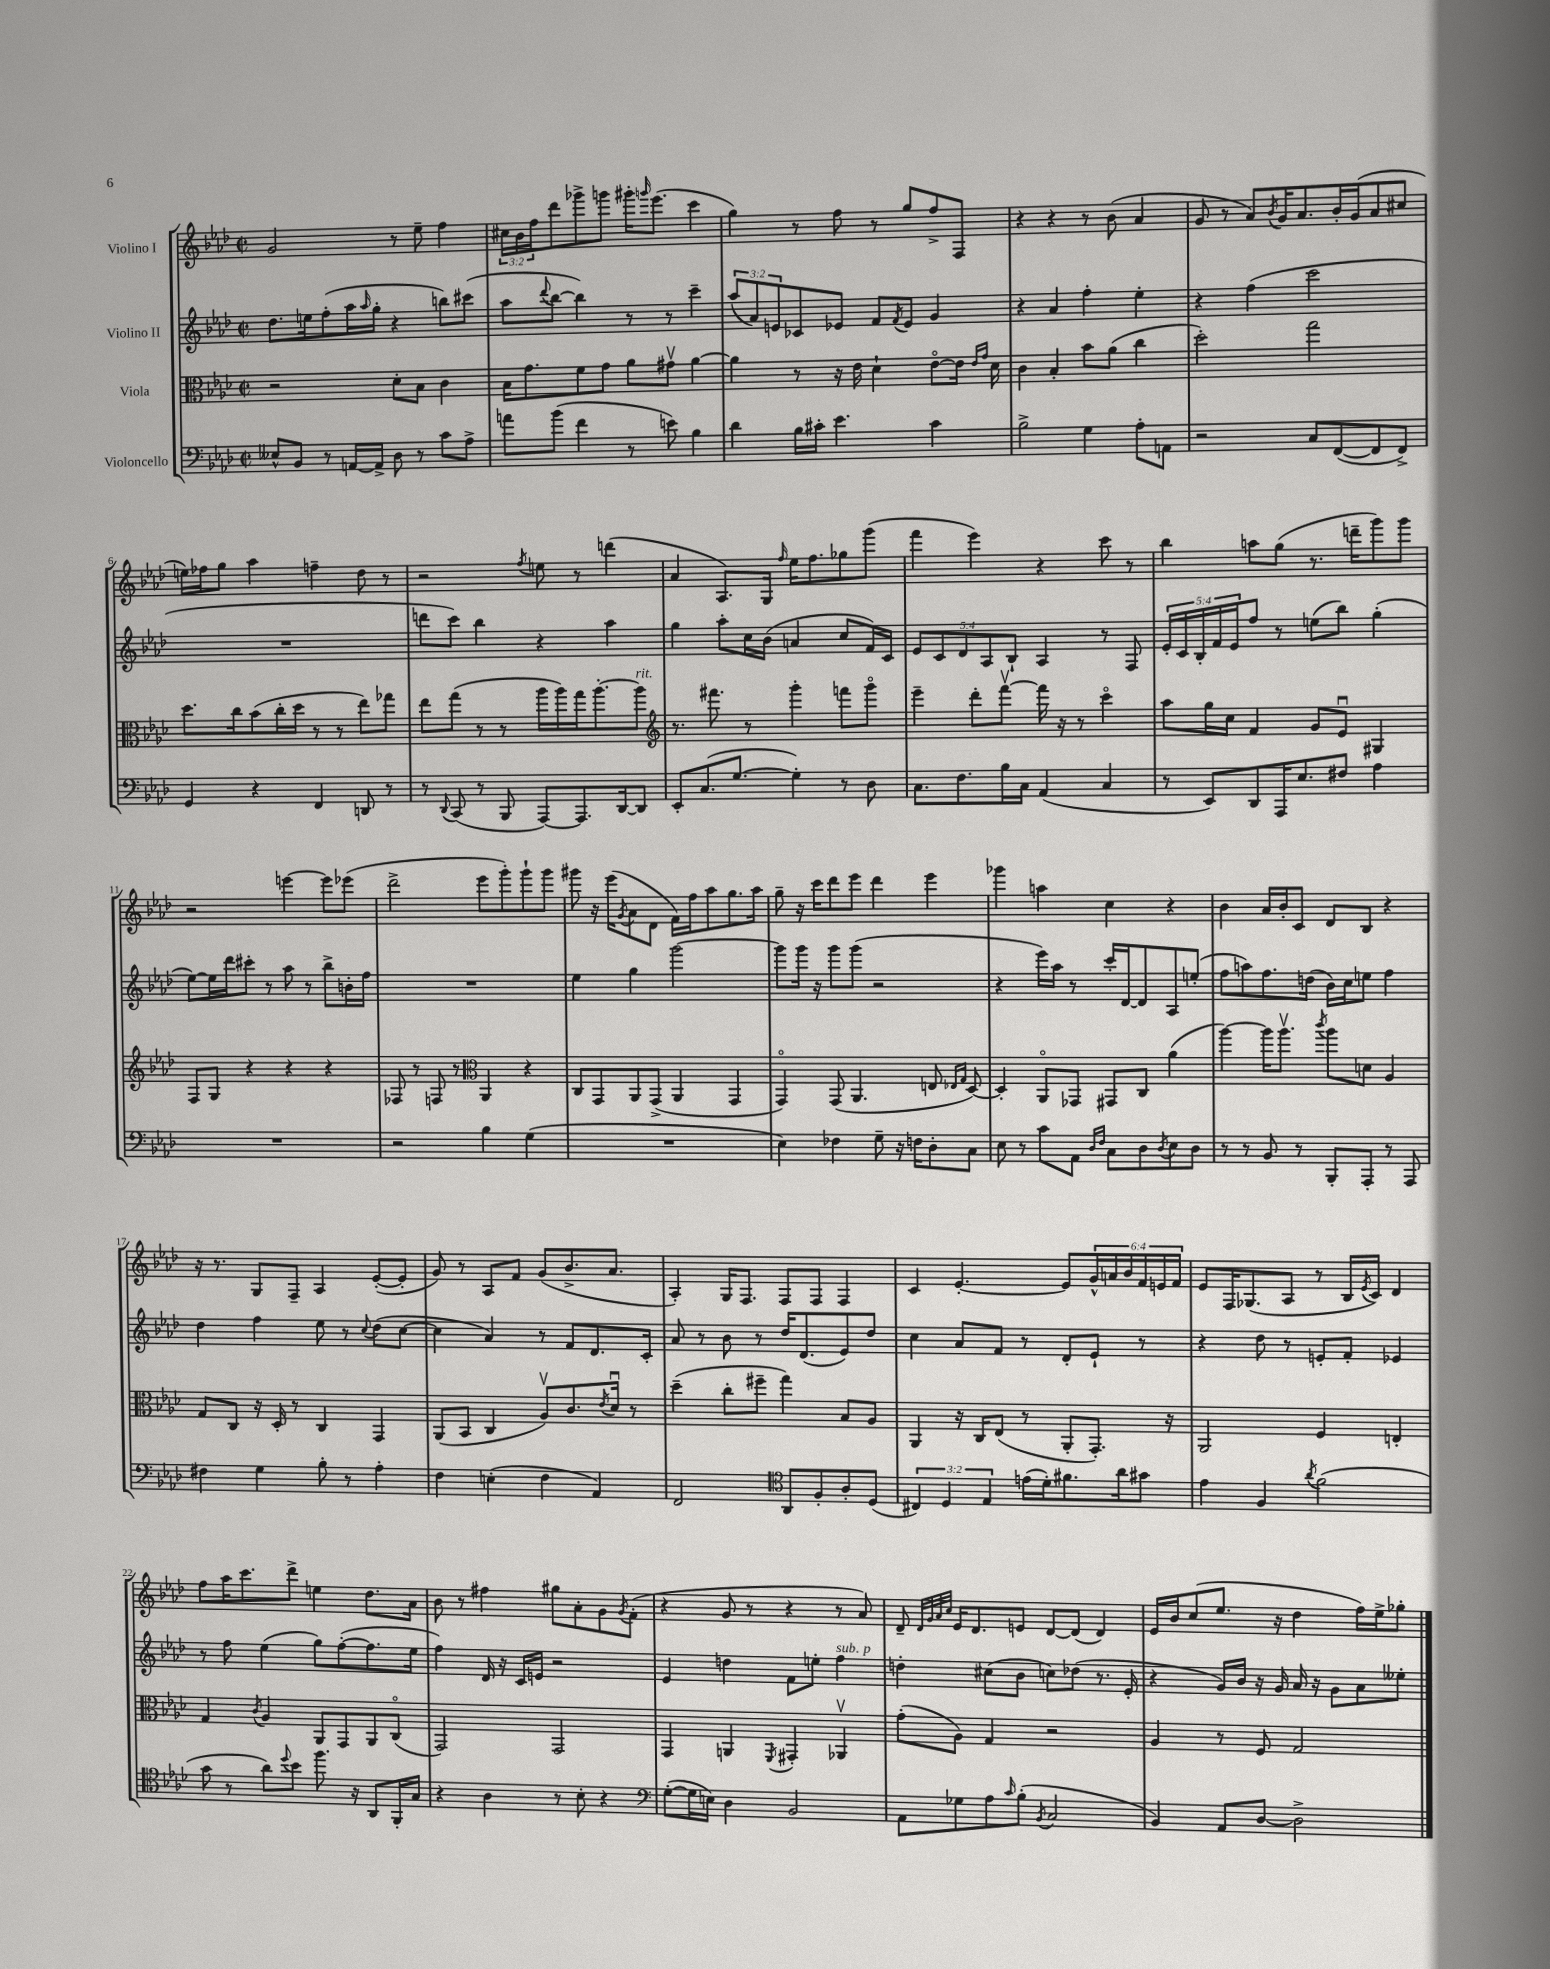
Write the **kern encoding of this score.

**kern	**kern	**kern	**kern
*part4	*part3	*part2	*part1
*staff4	*staff3	*staff2	*staff1
*I"Violoncello	*I"Viola	*I"Violino II	*I"Violino I
*clefF4	*clefC3	*clefG2	*clefG2
*k[b-e-a-d-]	*k[b-e-a-d-]	*k[b-e-a-d-]	*k[b-e-a-d-]
*M2/2	*M2/2	*M2/2	*M2/2
*met(c|)	*met(c|)	*met(c|)	*met(c|)
=1	=1	=1	=1
8E--X^^/L	2r	8.dd-\L	2g/
8BB-/J	.	.	.
.	.	16een\k	.
8r	.	(8ff'\	.
[16AAn/LL	.	16aa-\L	.
.	.	16qqaa-/	.
16AA^/JJ]	.	16gg'\JJ	.
8D-\	8d-'\L	4r	8r
8r	8B-\J	.	8ee-~\
8c\L	4c\	8bbn\L)	4ff\
8A-^\J	.	(8ccc#X\J	.
=2	=2	=2	=2
8an\L	16B-\KL	8aa-\L	24cc#X\LL
.	.	.	24b-\
.	8.g\	.	.
.	.	.	24ff\J
.	.	8qqddd-/	.
(8b-\J	.	[8bb-\J	8ddd-\
4f\	8f\	4bb-\])	8ggg-X^\
.	8g\J	.	8gggn\J
8r	8a-\L	8r	16ggg#X'\KL
.	.	.	16qqgggn/
.	.	.	(8.eee-\J
8en\)	8g#Xv\J	8r	.
4B-\	[4a-\	4ccc~\	4ccc\
=3	=3	=3	=3
4d-\	4a-\]	(12aa-/L	4gg\)
.	.	12a-/)	.
.	.	12en/	.
16B-\LL	8r	8c-X/	8r
16c#X'\JJ	.	.	.
4.e-\	16r	8e-X/J	8ff\
.	16e-\	.	.
.	4d-`\	8f/L	8r
.	.	8qf/	.
.	.	8e-/J	8gg/L
4c#\	[8e-\L	4g/	8ff^/
.	16e-\Jk]	.	8F/J
.	16qqe-/LL	.	.
.	16qqg/JJ	.	.
.	16d-\	.	.
=4	=4	=4	=4
2B-^\	4c\	4r	4r
.	4B-'/	4a-/	4r
4G\	8b-\L	4ff'\	8r
.	(8a-\J	.	(8b-\
8A-'\L	4cc\	4ee-'\	4a-/
8AAn\J	.	.	.
=5	=5	=5	=5
2r	2dd-'\)	4r	8g/
.	.	.	8r
.	.	(4ff\	8a-/L)
.	.	.	8qb-/
.	.	.	16g/K
.	.	.	8.a-/
8C/L	2gg\	2ccc\	.
([8FF/	.	.	16b-'/L
.	.	.	(16g/J
8FF/]	.	.	8a-/
8FF^/J)	.	.	8cc#X/J
!!LO:LB:g=z
=6	=6	=6	=6
4GG/	8.dd-\L	1r	16een\LL)
.	.	.	16ff-X\J
.	.	.	8gg\J
.	16cc\k	.	.
4r	(8b-\	.	4aa-\
.	16cc'\L	.	.
.	16dd-\JJ	.	.
4FF/	8r	.	4ffn~\
.	8r	.	.
8DDn/	8ee-\L)	.	8dd-\
8r	8gg-X\J	.	8r
=7	=7	=7	=7
8r	8ee-\L	8dddn\L	2r
8qqDD-/	.	.	.
(8CC/	(8gg\J	8ccc\J)	.
8r	8r	4bb-\	.
8BBB-/	8r	.	.
.	.	.	8qff/
[8AAA-/L)	16aa-\LL	4r	8een\
.	16aa-\)	.	.
8.AAA-/]	16gg\J	.	8r
.	[8.aa-'\	.	.
.	.	4aa-\	(4dddn\
[16DD-/k	.	.	.
!	!LO:TX:a:i:t=rit.	!	!
8DD-/J]	8aa-\J]	.	.
=8	=8	=8	=8
*	*clefG2	*	*
8EE-'/L	8.r	4gg\	4a-/
(8.C/	.	.	.
.	8.fff#X\	.	.
.	.	8aa-'\L	8.A-/L)
[8.G/J	.	.	.
.	8r	16cc\L	.
.	.	(16b-\JJ	16G/Jk
.	.	.	16qqff/
4G'\])	4ggg'\	4an/	16ee-\KL
.	.	.	8.ff\
8r	8fffn\L	8cc/L	8gg-X\
8D-\	8ggg\J	16f/L)	(8ggg\J
.	.	16c/JJ	.
=9	=9	=9	=9
8.C\L	4eee-~\	10e-/L	4fff\
.	.	10c/	.
8.F\	.	.	.
.	.	10d-/	.
.	8ddd-'\L	.	4eee-\)
.	.	10A-/	.
16B-\L	[8fffv\J	.	.
.	.	10B-`/J	.
16C\JJ	.	.	.
(4AA-/	16fff\]	4A-/	4r
.	16r	.	.
.	8r	.	.
4C/	4ccc\	8r	8ccc\
.	.	8F/	8r
=10	=10	=10	=10
8r	8aa-\L	20e-'/LL	4bb-\
.	.	20c/	.
.	.	20B-'/	.
8EE-/L)	16gg\L	.	.
.	.	20f/	.
.	16cc\JJ	.	.
.	.	20e-/J	.
8DD-/	4f/	8ff/J	8aan\L
16AAA-/K	.	8r	(8gg\J
8.E-/	.	.	.
.	8g/L	(8een\L	8.r
8F#X/J	8e-u/J	8bb-\J)	.
.	.	.	16dddn~\KL
4A-\	4G#X/	(4gg'\	8ggg\)
.	.	.	8ggg\J
!!LO:LB:g=z
=11	=11	=11	=11
1r	8F/L	[8ee-\L)	2r
.	8G/J	16ee-\L]	.
.	.	16ddd-\J	.
.	4r	8ccc#X'\J	.
.	.	8r	.
.	4r	8aa-\	[4eeen\
.	.	8r	.
.	4r	8bb-^\L	8eee\L]
.	.	16bn'\L	(8eee-X\J
.	.	16ff\JJ	.
=12	=12	=12	=12
2r	8F-X/	1r	2ddd-^\
.	8r	.	.
.	8Fn/	.	.
.	8r	.	.
*	*clefC3	*	*
4B-\	4AA-/	.	8eee-\L
.	.	.	8ggg'\)
(4G\	4r	.	8ggg`\
.	.	.	8ggg\J
=13	=13	=13	=13
1r	8C/L	4ee-\	8ggg#X\
.	8GG/	.	16r
.	.	.	(16eee-\KL
.	.	.	8qg/
.	8AA-/	4gg\	8a-\
.	(8GG^/J	.	8d-\J
.	4AA-/	[2ggg\	16f\LL)
.	.	.	16ff\J
.	.	.	8aa-\
.	4GG/	.	8.gg\
.	.	.	16aa-\Jk
=14	=14	=14	=14
4E-\)	4GG/)	8ggg\L]	8gg~\
.	.	16ggg\Jk	16r
.	.	16r	16ccc\KL
4F-X\	(8GG/	8ggg\L	8ddd-\
.	4.AA-/	(8ggg\J	8eee-\J
8G~\	.	2r	4ddd-\
16r	.	.	.
16Fn\KL	.	.	.
8D-'\	8En/	.	4eee-\
.	16qqE-X/LL	.	.
.	16qqG/JJ	.	.
8C\J	[8D-/)	.	.
=15	=15	=15	=15
8E-\	4D-'/]	4r	4ggg-X\
8r	.	.	.
8c\L	8AA-/L	16eee-\LL)	4aan\
.	.	16aa-\JJ	.
8AA-\J	8GG-X/J	8r	.
16qqD-/LL	.	.	.
16qqF/JJ	.	.	.
8C\L	8GG#X/L	16ccc'/LL	4cc\
.	.	[16d-/J	.
8D-\	8C/J	8d-/]	.
8qD-/	.	.	.
8E-\	(4a-\	8A-/	4r
8D-\J	.	(8een'/J	.
=16	=16	=16	=16
8r	[4aa-\)	8ff\L	4b-\
8r	.	8aan\)	.
8BB-/	16aa-\KL]	8.ff\	16a-/LL
.	8.aa-v\J	.	16b-'/J
8r	.	.	8c/J
.	.	(16ddn\Jk	.
.	8qccc/	.	.
8BBB-'/L	8aa-\L	16b-\LL)	8d-/L
.	.	16cc\J	.
8AAA-'/J	8dn\J	8een\J	8B-/J
8r	4A-/	4ff\	4r
8AAA-/	.	.	.
!!LO:LB:g=z
=17	=17	=17	=17
4F#X\	8G/L	4dd-\	16r
.	.	.	8.r
.	8C/J	.	.
4G\	16r	4ff\	8G/L
.	16D-'/	.	.
.	8r	.	8F~/J
8B-'\	4C/	8ee-\	4A-/
8r	.	8r	.
.	.	8qqcc/	.
4A-'\	4GG/	(8dd-\L	([8e-'/L
.	.	[8cc\J	8e-'/J]
=18	=18	=18	=18
4F\	(8AA-/L	4cc\]	8g/)
.	8BB-/J	.	8r
(4En'\	4C/	4a-/)	8A-/L
.	.	.	8f/J
4F\	8A-v/L)	8r	(8g/L
.	8.c/	8f/L	8.b-^/
4AA-/)	.	8.d-/	.
.	8qe-/	.	.
.	16d-u/Jk	.	8.a-/J
.	8r	.	.
.	.	16c'/Jk	.
=19	=19	=19	=19
2FF/	(4dd-~\	8a-/	4A-'/)
.	.	8r	.
.	8cc'\L	8b-\	16G/KL
.	.	.	8.F/J
.	8ff#X~\J	8r	.
*clefC4	*	*	*
8AA-/L	4gg\)	16dd-/KL	8F/L
.	.	(8.d-/	.
8F'/	.	.	8F/J
8A-'/	8B-/L	8e-/)	4F/
(8D-/J	8A-/J	8dd-/J	.
=20	=20	=20	=20
6C#X/)	4AA-/	4cc\	4c/
6D-/	.	.	.
.	16r	8a-/L	[4.e-'/
.	16C/KL	.	.
6E-/	.	.	.
.	(8E-/J	8f/J	.
(16en\LL	8r	8r	.
16d-'\J)	.	.	.
8.f#X\	8AA-'/L	8d-'/L	8e-/L]
.	8.GG'/J)	8e-`/J	24g^^/L
.	.	.	24an/
16a-\k	.	.	.
.	.	.	24b-/
8g#X\J	.	8r	24f/
.	.	.	24en/
.	16r	.	.
.	.	.	24f/JJ
=21	=21	=21	=21
4e-\	2AA-/	4r	8e-/L
.	.	.	16F/K
.	.	.	(8.G-X/
4F/	.	8dd-\	.
.	.	8r	8A-/J
8qa-/	.	.	.
(2f\	4F/	8en'/L	8r
.	.	8f'/J	16B-/LL
.	.	.	8qe-/
.	.	.	16c/JJ)
.	4En'/	4e-X/	4d-/
!!LO:LB:g=z
=22	=22	=22	=22
8g\	4G/	8r	8ff\L
8r	.	8ff\	16aa-\K
.	.	.	8.ccc\
.	8qc/	.	.
8a-\L)	4A-/	(4ee-\	.
8qqdd-/	.	.	.
8b-\J	.	.	8ddd-^\J
8.ff\	8AA-/L	8gg\L)	4een\
.	8GG/	([8ff'\	.
16r	.	.	.
8AA-/L	8AA-/	8.ff\]	8.dd-\L
16FF'/L	(8C/J	.	.
16G/JJ	.	16ee-\Jk	16a-\Jk
=23	=23	=23	=23
4r	2GG/)	4ff\)	8b-\
.	.	.	8r
4A-\	.	16d-/	4ff#X\
.	.	16r	.
.	.	16c/LL	.
.	.	16en/JJ	.
8r	2GG/	2r	8gg#X\L
8B-'\	.	.	8a-'\
4r	.	.	8g\
.	.	.	8qg/
.	.	.	(8f'\J
=24	=24	=24	=24
*clefF4	*	*	*
([8G'\L	4GG/	4e-/	4r
16G\L]	.	.	.
16En\JJ)	.	.	.
4D-\	4AAn/	4ddn\	8g/
.	.	.	8r
.	8qFF/	.	.
2BB-/	4GG#X'/	8f\L	4r
.	.	8een'\J	.
!	!	!LO:TX:a:i:t=sub. p	!
.	4AA-Xv/	4ff\	8r
.	.	.	8a-/)
=25	=25	=25	=25
8AA-\L	(8g'\L	4ddn'\	8d-~/
.	.	.	32qqd-/LLL
.	.	.	32qqg/
.	.	.	32qqa-/
.	.	.	32qqcc/JJJ
8G-X\	8A-\J)	.	16e-/KL
.	.	.	8.d-/
8A-\	4G/	(8cc#X\L	.
16qqc/	.	.	.
(8B-'\J	.	8b-\J	8en/J
8qBB-/	.	.	.
2C/	2r	8ccn\L)	[8d-/L
.	.	(8dd-X\J	(8d-/J]
.	.	8.r	4d-/)
.	.	16e-'/	.
=26	=26	=26	=26
4BB-/)	4A-/	4r	16e-/LL
.	.	.	16b-/J
.	.	.	(8cc/
8AA-/L	8r	16g/LL)	8.ee-/J
.	.	16b-/JJ	.
[8D-/J	8F/	16r	.
.	.	16g/	16r
2D-^\]	2G/	16a-/	4dd-\
.	.	16r	.
.	.	8g\L	.
.	.	8a-\	16ff\LL)
.	.	.	16ee-^\J
.	.	8ee--X'\J	8gg-X'\J
==	==	==	==
*-	*-	*-	*-
